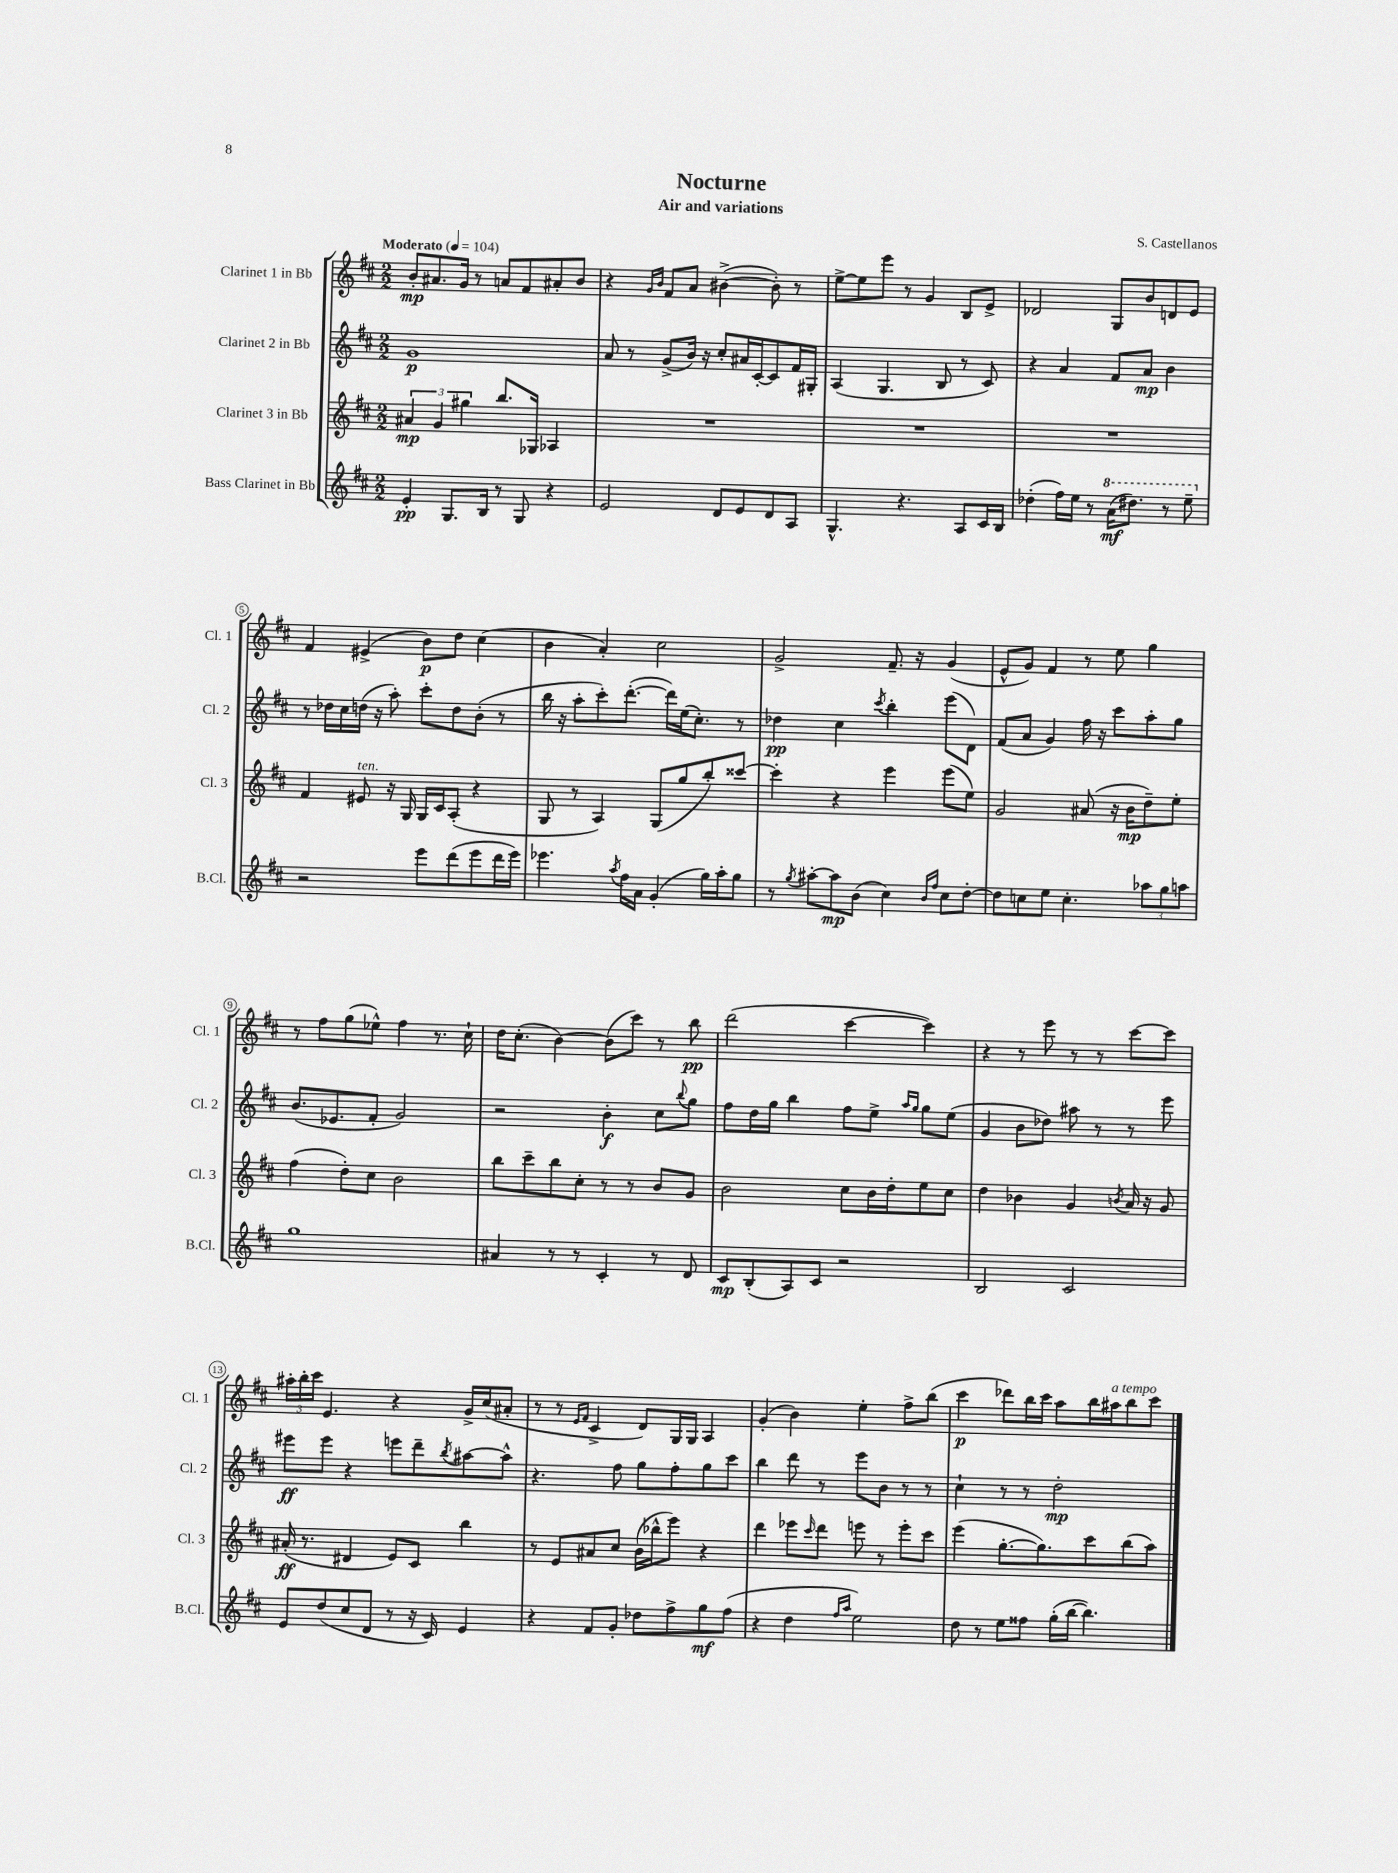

**kern	**dynam	**kern	**dynam	**kern	**dynam	**kern	**dynam
*part4	*part4	*part3	*part3	*part2	*part2	*part1	*part1
*staff4	*staff4	*staff3	*staff3	*staff2	*staff2	*staff1	*staff1
*I"Bass Clarinet in Bb	*	*I"Clarinet 3 in Bb	*	*I"Clarinet 2 in Bb	*	*I"Clarinet 1 in Bb	*
*I'B.Cl.	*	*I'Cl. 3	*	*I'Cl. 2	*	*I'Cl. 1	*
*clefG2	*	*clefG2	*	*clefG2	*	*clefG2	*
*k[f#c#]	*	*k[f#c#]	*	*k[f#c#]	*	*k[f#c#]	*
*M2/2	*	*M2/2	*	*M2/2	*	*M2/2	*
*MM104	*	*MM104	*	*MM104	*	*MM104	*
=1	=1	=1	=1	=1	=1	=1	=1
!	!	!	!	!	!	!LO:TX:a:B:t=Moderato	!
4e'/	pp	6a#X/	mp	1g	p	8b'/L	mp
.	.	.	.	.	.	8.a#X/	.
.	.	6g/	.	.	.	.	.
8.G/L	.	.	.	.	.	.	.
.	.	.	.	.	.	16g/Jk	.
.	.	6gg#X\	.	.	.	.	.
.	.	.	.	.	.	8r	.
16B/Jk	.	.	.	.	.	.	.
8r	.	8.bb/L	.	.	.	8an/L	.
8G/	.	.	.	.	.	8f#/	.
.	.	16G-X/Jk	.	.	.	.	.
4r	.	4A-X/	.	.	.	8a#X'/	.
.	.	.	.	.	.	8b/J	.
=2	=2	=2	=2	=2	=2	=2	=2
2e/	.	1r	.	8a/	.	4r	.
.	.	.	.	8r	.	.	.
.	.	.	.	.	.	16qqg/LL	.
.	.	.	.	.	.	16qqb/JJ	.
.	.	.	.	(8g^/L	.	8f#/L	.
.	.	.	.	16b/Jk)	.	8a/J	.
.	.	.	.	16r	.	.	.
8d/L	.	.	.	8cc#'/L	.	([4b#X^\	.
8e/	.	.	.	16a#X/L	.	.	.
.	.	.	.	[16c#'/J	.	.	.
8d/	.	.	.	8c#/]	.	8b#'\])	.
8A/J	.	.	.	16f#/L	.	8r	.
.	.	.	.	16G#X'/JJ	.	.	.
=3	=3	=3	=3	=3	=3	=3	=3
4.G^^/	.	1r	.	(4A/	.	[8ee^\L	.
.	.	.	.	.	.	8ee\]	.
.	.	.	.	4.G/	.	8eee\J	.
4.r	.	.	.	.	.	8r	.
.	.	.	.	.	.	4g/	.
.	.	.	.	8B/	.	.	.
8A/L	.	.	.	8r	.	8B/L	.
16c#/L	.	.	.	8c#/)	.	8e^/J	.
16B/JJ	.	.	.	.	.	.	.
=4	=4	=4	=4	=4	=4	=4	=4
(4dd-X'\	.	1r	.	4r	.	2d-X/	.
16ff#\LL)	.	.	.	4a/	.	.	.
16ee\JJ	.	.	.	.	.	.	.
8r	.	.	.	.	.	.	.
*8va	*	*	*	*	*	*	*
(16aa\KL	mf	.	.	8f#/L	.	8G/L	.
8.ddd#X\J)	.	.	.	.	.	.	.
.	.	.	.	8a/J	mp	8b/	.
8r	.	.	.	4b\	.	8dn/	.
8eee~\	.	.	.	.	.	8e/J	.
!!LO:LB:g=z
=5	=5	=5	=5	=5	=5	=5	=5
*X8va	*	*	*	*	*	*	*
2r	.	4f#/	.	8r	.	4f#/	.
.	.	.	.	16dd-X\LL	.	.	.
.	.	.	.	16cc#\	.	.	.
!	!	!LO:TX:a:i:t=ten.	!	!	!	!	!
.	.	8e#X/	.	(16ddn\JJ	.	(4e#X^/	.
.	.	.	.	16r	.	.	.
.	.	16r	.	8aa'\)	.	.	.
.	.	16G/	.	.	.	.	.
8eee\L	.	16G/LL	.	8ccc#'\L	.	8b\L)	p
.	.	16c#/J	.	.	.	.	.
(8ddd\	.	(8A'/J	.	8dd\	.	8dd\J	.
8eee\	.	4r	.	(8b'\J	.	(4cc#\	.
16ddd\L	.	.	.	8r	.	.	.
16eee\JJ)	.	.	.	.	.	.	.
=6	=6	=6	=6	=6	=6	=6	=6
4.eee-X\	.	8G/	.	16bb\	.	4b\	.
.	.	.	.	16r	.	.	.
.	.	8r	.	8aa'\L	.	.	.
.	.	4A/)	.	8ccc#'\)	.	4a'/)	.
8qaa/	.	.	.	.	.	.	.
16ff#\LL	.	.	.	([8.ddd'\J	.	.	.
16a\JJ	.	.	.	.	.	.	.
(4g'/	.	(8G/L	.	.	.	2cc#\	.
.	.	.	.	16ddd\LL])	.	.	.
.	.	8gg/	.	(16ee\J	.	.	.
.	.	.	.	8.cc#'\J)	.	.	.
16gg\LL)	.	8bb'/)	.	.	.	.	.
16aa'\J	.	.	.	.	.	.	.
8gg\J	.	[8ccc##X/J	.	8r	.	.	.
=7	=7	=7	=7	=7	=7	=7	=7
8r	.	4ccc##'\]	.	4dd-X\	pp	2g^/	.
8qgg/	.	.	.	.	.	.	.
[8aa#X'\L	.	.	.	.	.	.	.
8aa#\]	mp	4r	.	4cc#\	.	.	.
(8b\J	.	.	.	.	.	.	.
.	.	.	.	8qccc#/	.	.	.
4cc#\)	.	4eee\	.	4bb'\	.	8.f#~/	.
.	.	.	.	.	.	16r	.
16qqb/LL	.	.	.	.	.	.	.
16qqff#/JJ	.	.	.	.	.	.	.
8cc#\L	.	(8eee\L	.	(8eee\L	.	(4g/	.
[8dd'\J	.	8ee\J)	.	8d\J)	.	.	.
=8	=8	=8	=8	=8	=8	=8	=8
8dd\L]	.	2g/	.	(8f#/L	.	8e^^/L	.
8ccn\	.	.	.	8a/J	.	8g/J)	.
8ee\J	.	.	.	4g/)	.	4f#/	.
4.cc'\	.	.	.	.	.	.	.
.	.	(8a#X/	.	16ff#\	.	8r	.
.	.	.	.	16r	.	.	.
.	.	16r	.	8ccc#\L	.	8ee\	.
.	.	16b\KL	mp	.	.	.	.
12aa-X\L	.	8dd~\)	.	8aa'\	.	4gg\	.
12gg\	.	.	.	.	.	.	.
.	.	8ee'\J	.	8gg\J	.	.	.
12aan\J	.	.	.	.	.	.	.
!!LO:LB:g=z
=9	=9	=9	=9	=9	=9	=9	=9
1gg	.	(4ff#\	.	(8.b/L	.	8r	.
.	.	.	.	.	.	8ff#\L	.
.	.	.	.	8.e-X/	.	.	.
.	.	8dd'\L)	.	.	.	(8gg\	.
.	.	8cc#\J	.	8f#'/J	.	8ee-X^^\J)	.
.	.	2b\	.	2g/)	.	4ff#\	.
.	.	.	.	.	.	8.r	.
.	.	.	.	.	.	16cc#`\	.
=10	=10	=10	=10	=10	=10	=10	=10
4a#X/	.	8bb\L	.	2r	.	16dd\KL	.
.	.	.	.	.	.	(8.cc#'\J	.
.	.	8ccc#~\	.	.	.	.	.
8r	.	8bb\	.	.	.	[4b\)	.
8r	.	8cc#'\J	.	.	.	.	.
4c#'/	.	8r	.	4b'\	f	(8b\L]	.
.	.	8r	.	.	.	8ccc#\J)	.
8r	.	8b/L	.	8cc#\L	.	8r	.
.	.	.	.	8qqbb/	.	.	.
8d/	.	8g/J	.	8gg\J	.	8bb\	pp
=11	=11	=11	=11	=11	=11	=11	=11
8c#/L	mp	2b\	.	8ff#\L	.	(2ddd\	.
(8B'/	.	.	.	16dd\L	.	.	.
.	.	.	.	16gg\JJ	.	.	.
8A/)	.	.	.	4bb\	.	.	.
8c#/J	.	.	.	.	.	.	.
2r	.	8cc#\L	.	8ff#\L	.	[4ccc#\	.
.	.	16b\L	.	8ee^\J	.	.	.
.	.	16dd'\J	.	.	.	.	.
.	.	.	.	16qqaa/LL	.	.	.
.	.	.	.	16qqgg/JJ	.	.	.
.	.	8ee\	.	8gg\L	.	4ccc#\])	.
.	.	8cc#\J	.	(8ee\J	.	.	.
=12	=12	=12	=12	=12	=12	=12	=12
2B/	.	4dd\	.	4g/	.	4r	.
.	.	4b-X\	.	8b\L	.	8r	.
.	.	.	.	8dd-X\J)	.	8eee\	.
2c#/	.	4g/	.	8aa#X\	.	8r	.
.	.	.	.	8r	.	8r	.
.	.	8qbn/	.	.	.	.	.
.	.	16a/	.	8r	.	[8ccc#\L	.
.	.	16r	.	.	.	.	.
.	.	8g/	.	8eee\	.	8ccc#\J]	.
!!LO:LB:g=z
=13	=13	=13	=13	=13	=13	=13	=13
8e/L	.	(16a#X'/	ff	8eee#X\L	ff	24aa#X'\LL	.
.	.	.	.	.	.	24bb'\	.
.	.	8.r	.	.	.	.	.
.	.	.	.	.	.	24ccc#\JJ	.
(8dd/	.	.	.	8eee#\J	.	4.e/	.
8cc#/	.	4d#X/	.	4r	.	.	.
8d/J	.	.	.	.	.	.	.
8r	.	8e/L)	.	8eeen\L	.	4r	.
16r	.	8c#/J	.	8ddd~\	.	.	.
16c#/)	.	.	.	.	.	.	.
.	.	.	.	8qbb/	.	.	.
4e/	.	4bb\	.	[8aa#X\	.	16g^/LL	.
.	.	.	.	.	.	(16cc#/J	.
.	.	.	.	8aa#^^\J]	.	8a#X'/J	.
=14	=14	=14	=14	=14	=14	=14	=14
4r	.	8r	.	4.r	.	8r	.
.	.	8e/L	.	.	.	8r	.
.	.	.	.	.	.	16qqe/LL	.
.	.	.	.	.	.	16qqf#/JJ	.
8f#/L	.	8a#X/	.	.	.	4c#^/	.
8g'/J	.	8cc#/J	.	8ff#\	.	.	.
8dd-X\L	.	(16b\LL	.	8gg\L	.	8d/L)	.
.	.	16bb-X^^\J	.	.	.	.	.
8ff#^\	.	8eee\J)	.	8ff#'\	.	16G/L	.
.	.	.	.	.	.	16G/JJ	.
8gg\	mf	4r	.	8gg\	.	4A/	.
(8ff#\J	.	.	.	8ccc#\J	.	.	.
=15	=15	=15	=15	=15	=15	=15	=15
4r	.	4ddd\	.	4bb\	.	(4g'/	.
4dd\	.	8eee-X\L	.	8ddd\	.	4b\)	.
.	.	16qqccc#/	.	.	.	.	.
.	.	8ddd\J	.	8r	.	.	.
16qqff#/LL	.	.	.	.	.	.	.
16qqaa/JJ	.	.	.	.	.	.	.
2ee\)	.	8eeen\	.	8eee\L	.	4ee'\	.
.	.	8r	.	8b\J	.	.	.
.	.	8eee'\L	.	8r	.	8ff#^\L	.
.	.	8ccc#\J	.	8r	.	(8bb\J	.
=16	=16	=16	=16	=16	=16	=16	=16
8dd\	.	(4eee\	.	4cc#`\	.	4ccc#\	p
8r	.	.	.	.	.	.	.
8ee\L	.	[8.gg'\L	.	8r	.	8ddd-X\L)	.
8ff##X\J	.	.	.	8r	.	16bb\L	.
.	.	8.gg\])	.	.	.	16ccc#\JJ	.
(16gg'\LL	.	.	.	2dd'\	mp	8aa\L	.
[16bb\JJ	.	.	.	.	.	.	.
4.bb\])	.	8ccc#\	.	.	.	16bb\L	.
!	!	!	!	!	!	!LO:TX:a:i:t=a tempo	!
.	.	.	.	.	.	16aa#X\J	.
.	.	(8bb\	.	.	.	8bb\	.
.	.	8aa\J)	.	.	.	8ccc#\J	.
==	==	==	==	==	==	==	==
*-	*-	*-	*-	*-	*-	*-	*-
